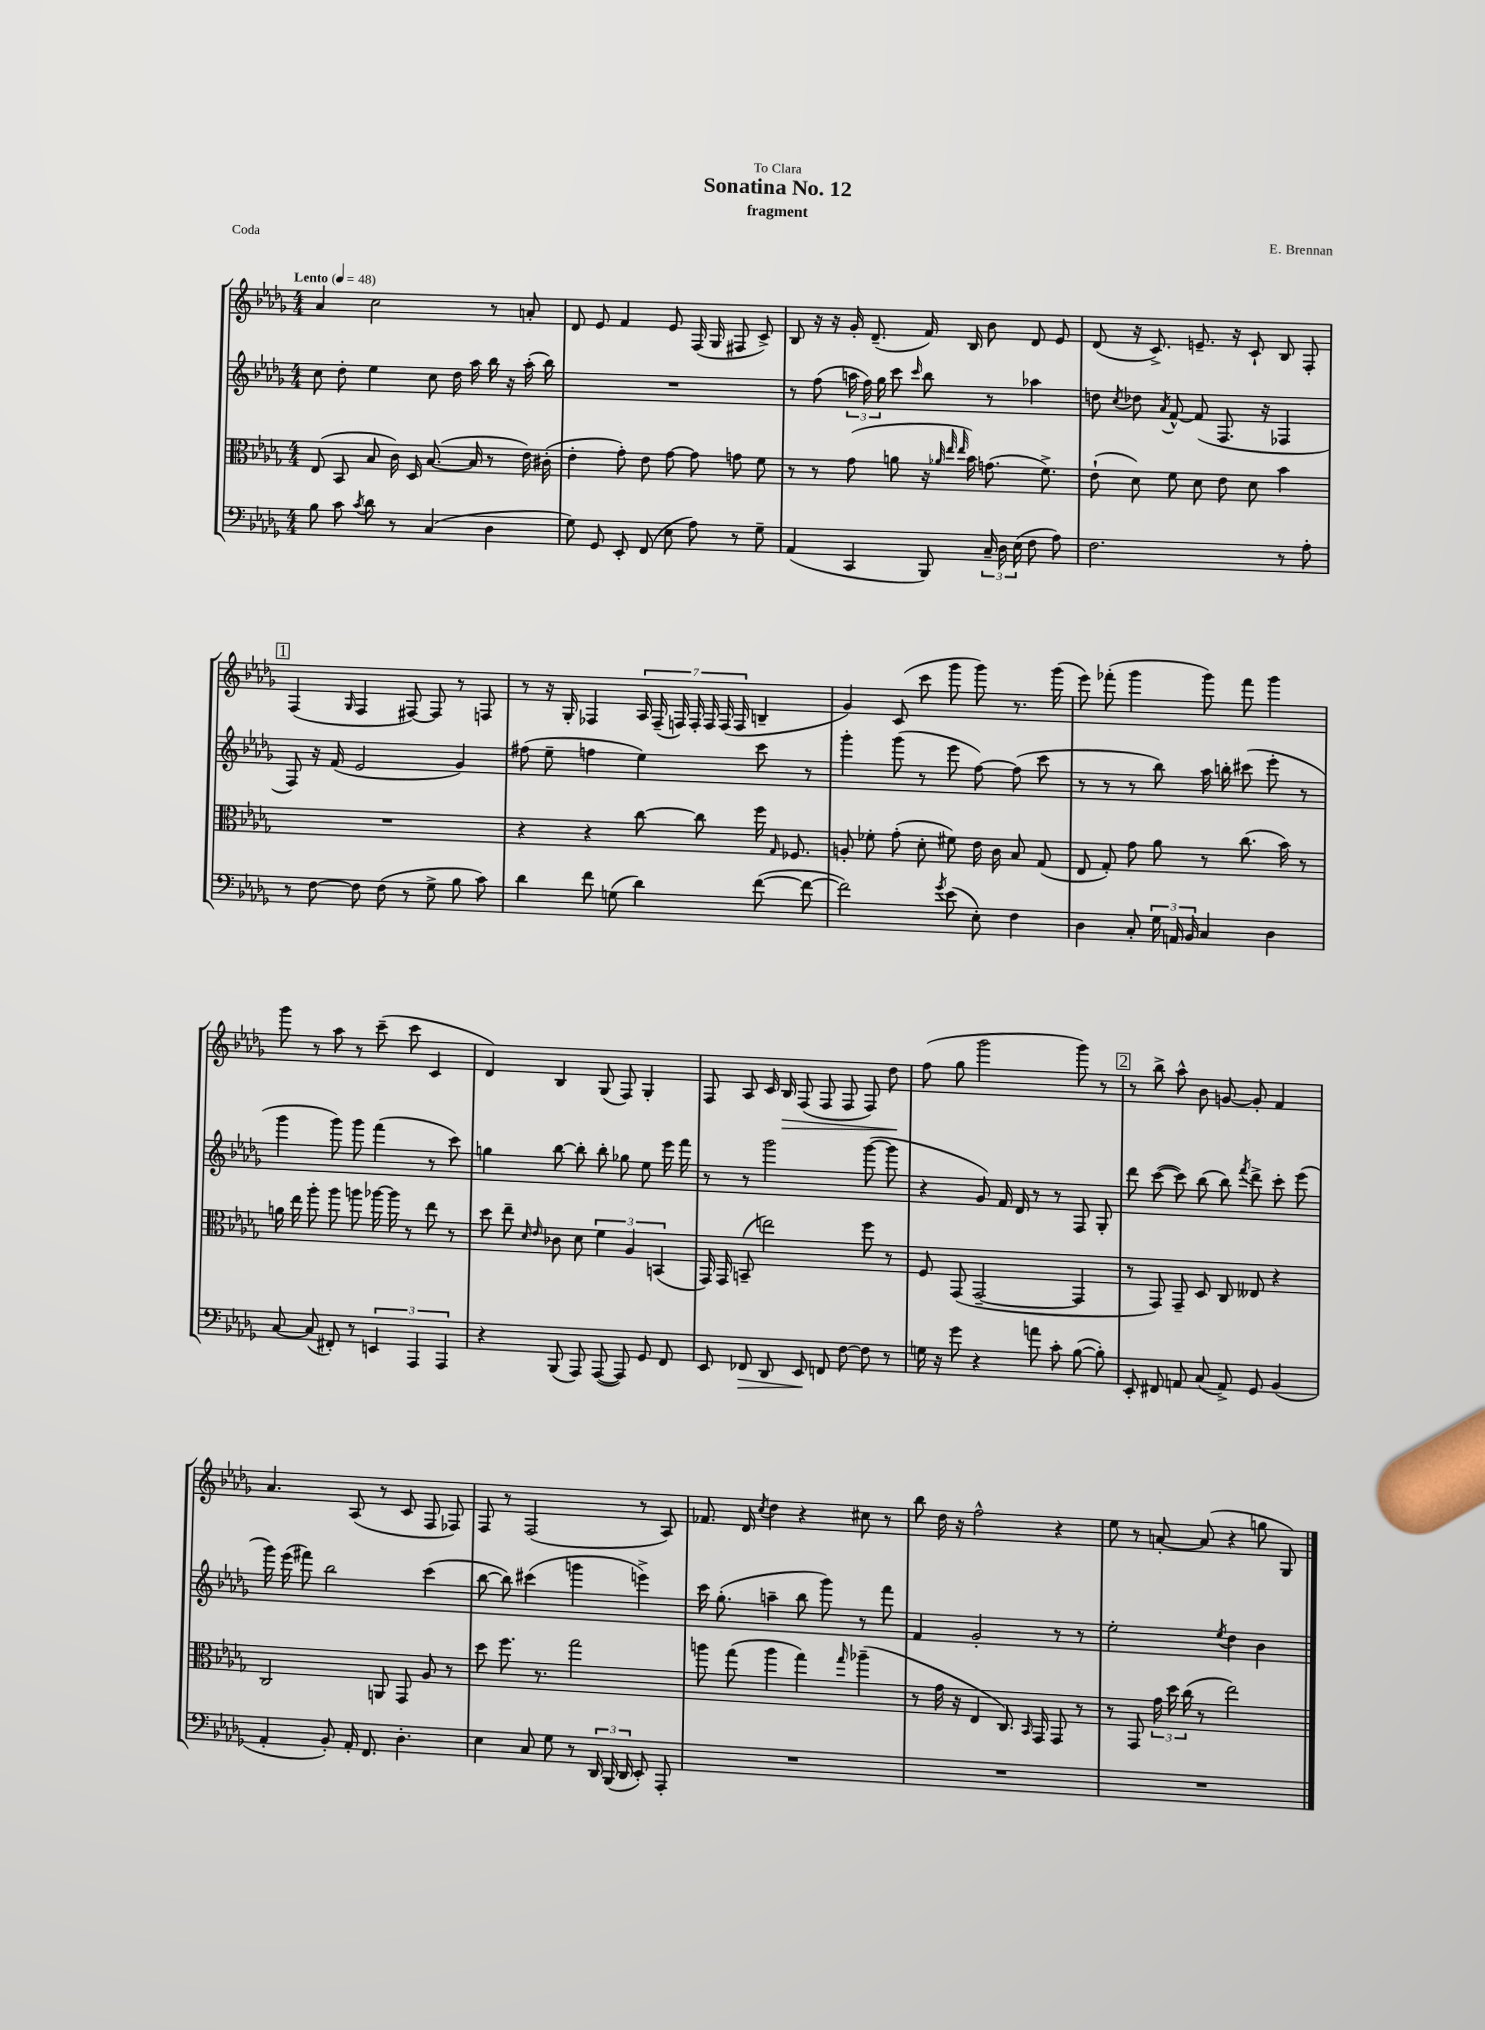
\header { title = "Sonatina No. 12" composer = "E. Brennan" subtitle = "fragment" dedication = "To Clara" piece = "Coda" }
<<
\new StaffGroup <<
\new Staff = "s0" {
    \clef treble \key des \major \numericTimeSignature \time 4/4 \tempo "Lento" 4 = 48
    \autoBeamOff aes'4 c''2 r8 a'8-. |
    des'8 ees'8 f'4 ees'8 f16( ges16 fis8 c'8->) |
    bes8 r16 r16 ges'16-. des'8.--( f'16) bes16 bes'8 des'8 ees'8 |
    des'8( r16 c'8.->) e'8.-- r16 c'8-! bes8 f8-. |
    \mark \markup { \box "1" } f4( \grace { ges16 } f4 fis8~) fis8 r8 f8 |
    r8 r16 ges16-. fes4 \tuplet 7/4 { aes16 fes16--( f16) f16-. f16 f16( f16 } b4-- |
    ges'4) c'8( c'''8 ges'''8 ges'''8) r8. ges'''16( |
    ees'''8) fes'''8-.( ges'''4 ges'''8) fes'''8 ges'''4 |
    ges'''8 r8 aes''8 r8 c'''8--( c'''8 c'4 |
    des'4) bes4 ges8( f8) ges4-. |
    f8 aes8 c'16 bes16\> f8( f8 f8 f8) des''8\! |
    f''8( ges''8 ges'''2 ges'''8) r8 |
    \mark \markup { \box "2" } r8 bes''8-> aes''8-^ bes'8 g'8~ g'8-. f'4 |
    aes'4. aes8( r8 c'8 f8 fes8) |
    f8 r8 f2( r8 aes8) |
    fes'8. des'16 \acciaccatura { c''8 } des''4 r4 cis''8 r8 |
    bes''8 des''16 r16 f''2-^ r4 |
    ees''8 r8 a'8~-. a'8( r4 g''8 ges8) \bar "|." |
}
\new Staff = "s1" {
    \clef treble \key des \major \numericTimeSignature \time 4/4
    \autoBeamOff c''8 des''8-. ees''4 c''8 des''16 aes''16 bes''16 r16 aes''16-.( bes''16) |
    R1 |
    r8 f''8( \tuplet 3/2 { a''16 f''16) ges''16 } c'''8 \grace { c'''16 } bes''8 r8 aes''4 |
    d''8 \acciaccatura { c''8 } des''8 \acciaccatura { aes'8 } f'8~-^ f'8( f8. r16 fes4 |
    \mark \markup { \box "1" } f8) r16 f'16( ees'2 ges'4) |
    fis''8( ees''8-- f''4 ees''4) c'''8 r8 |
    ges'''4-. ges'''8( r8 ees'''8 f''8~) f''8( c'''8 |
    r8 r8 r8 bes''8) aes''16 b''16-. cis'''8( ees'''8-. r8 |
    ges'''4 ges'''8) ges'''8 f'''4( r8 c'''8) |
    g''4 bes''8~ bes''8-. bes''8-. ges''8 ees''8 ees'''16 f'''16 |
    r8 r8 ges'''2 ges'''8~( ges'''8 |
    r4 ges'8) f'16 des'16 r8 r8 f8 ges8-. |
    \mark \markup { \box "2" } des'''8 c'''8~( c'''8) bes''8( bes''8) \acciaccatura { f'''8 } des'''8-> c'''8-. ees'''8( |
    ges'''16) ees'''16( fis'''8) bes''2 c'''4( |
    bes''8~ bes''8) cis'''4( g'''4 e'''4->) |
    c'''16 ges''8.-.( a''4-- bes''8 ges'''8) r8 f'''8 |
    f'4 ges'2-. r8 r8 |
    ees''2-. \acciaccatura { ees''8 } des''4 bes'4 \bar "|." |
}
\new Staff = "s2" {
    \clef alto \key des \major \numericTimeSignature \time 4/4
    \autoBeamOff ees8( bes,8 bes8 c'16) des16 bes8.~( bes16 r8 ees'16) cis'16-.( |
    ees'4-. ges'8-.) ees'8 ges'8~ ges'8 g'8 f'8 |
    r8 r8 ges'8( a'8 r16 \grace { aes'32 ees''32 ees''32 } bes'16) g'8.( f'8.->) |
    ees'8-!( des'8) f'8 des'8 ees'8 des'8 bes'4 |
    \mark \markup { \box "1" } R1 |
    r4 r4 c''8~ c''8 f''16 \grace { ges16 } fes8. |
    a8-. fes'8-. ges'8-.( des'8-. fis'8) ees'16 c'16 bes8 ges8( |
    ees8 ges8-.) ges'8 aes'8 r8 c''8.( bes'16) r8 |
    a'16 ees''16 aes''8-. aes''8 a''8 aes''16~ aes''16 r8 ees''8 r8 |
    des''8 ees''8-- \grace { des'16 ees'16 } ces'8 des'8 \tuplet 3/2 { f'4 aes4 b,4( } |
    ges,16) ges,16 b,8--( e''2) f''8 r8 |
    f8 ges,8( ges,2~-- ges,4 |
    \mark \markup { \box "2" } r8 ges,8) ges,8-- des8 c8 eeses8 r4 |
    c2 a,8 ges,8 aes8 r8 |
    des''8 f''8. r8. ges''2 |
    a''8 ges''8( a''4 ges''4) \grace { ges''16 } aes''4--( |
    r8 ges'16 r16 ees4 c8.) \grace { bes,16 } ges,16 ges,8 r8 |
    r8 ges,8 \tuplet 3/2 { ges'16 des''16 c''16( } r8 ees''2) \bar "|." |
}
\new Staff = "s3" {
    \clef bass \key des \major \numericTimeSignature \time 4/4
    \autoBeamOff bes8 c'8 \acciaccatura { c'8 } des'8 r8 c4( des4 |
    ges8) ges,8 ees,8-. f,8( ees8 aes8) r8 ges8-- |
    aes,4( c,4 bes,,8) \tuplet 3/2 { c16-- des16 ees16( } f8 aes8) |
    f2. r8 aes8-. |
    \mark \markup { \box "1" } r8 f8~ f8 f8( r8 ges8-> bes8 c'8) |
    des'4 f'8 g8( des'4) f'8~( f'8~ |
    f'2) \acciaccatura { ges'8 } ees'8( ees8-.) f4 |
    des4 c8-. \tuplet 3/2 { ges16 a,16 bes,16 } c4 des4 |
    c8~ c8( fis,8-.) r8 \tuplet 3/2 { e,4 aes,,4 aes,,4 } |
    r4 bes,,8( aes,,8) aes,,8~( aes,,8) ges,8 f,8 |
    ees,8 fes,8\> des,8 ees,8\! f,8 f8~ f8 r8 |
    g16 r16 ges'8 r4 a'8 c'8-. bes8~( bes8-.) |
    \mark \markup { \box "2" } ees,8-. fis,8 a,8 c8( a,8->) ges,8 bes,4( |
    aes,4-. bes,8-.) aes,16-. f,8. des4.-. |
    ees4 c8 ges8 r8 \tuplet 3/2 { des,16 bes,,16( des,16 } ees,8-.) aes,,8-. |
    R1 |
    R1 |
    R1 \bar "|." |
}
>>
>>
\layout { \context { \Score \remove "Bar_number_engraver" } }
